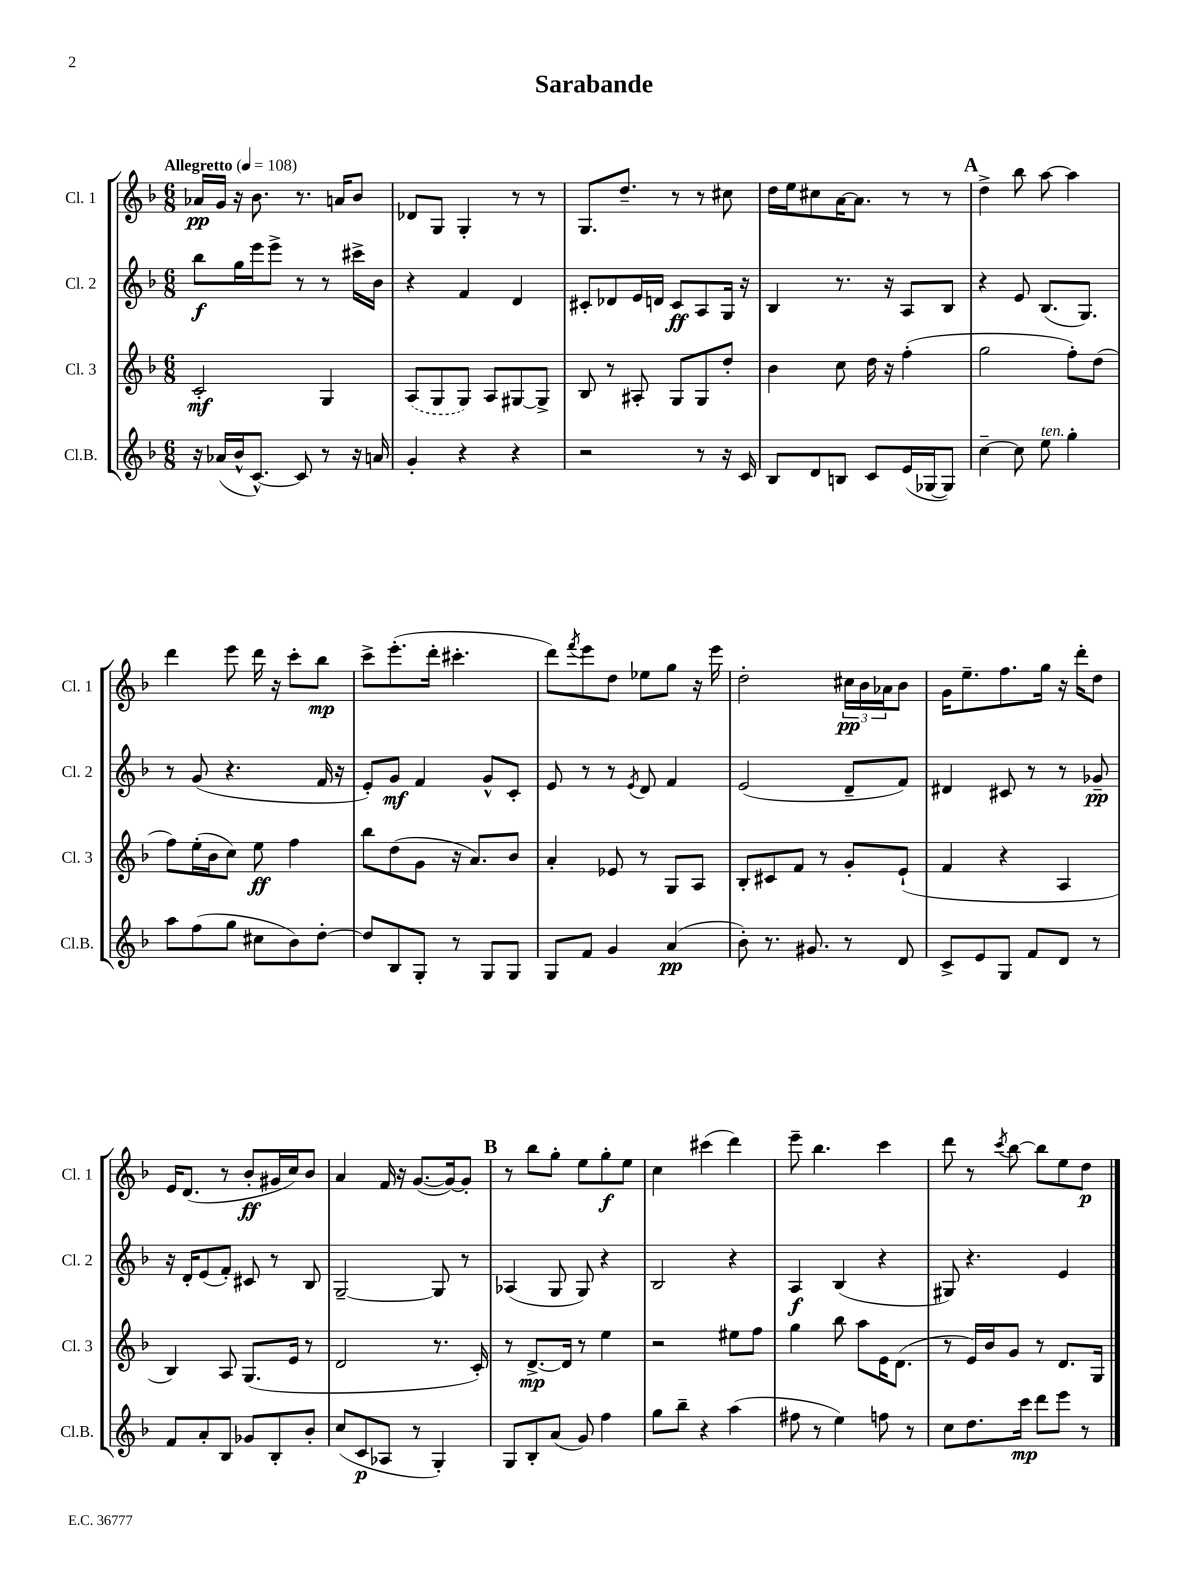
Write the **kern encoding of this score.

**kern	**kern	**kern	**kern
*staff4	*staff3	*staff2	*staff1
*clefG2	*clefG2	*clefG2	*clefG2
*k[b-]	*k[b-]	*k[b-]	*k[b-]
*M6/8	*M6/8	*M6/8	*M6/8
*MM108	*MM108	*MM108	*MM108
16r	2c'	8bb-	16a-
(16a-	.	.	16g
16b-^^	.	16gg	16r
[8.c^^)	.	16eee	8.b-
.	.	8eee^	.
8c]	.	8r	8.r
8r	4G	8r	.
.	.	.	16a
16r	.	16ccc#^	8b-
16a	.	16b-	.
=	=	=	=
4g'	(8A	4r	8d-
.	8G	.	8G
4r	8G)	4f	4G'
.	8A	.	.
4r	[8G#	4d	8r
.	8G#^]	.	8r
=	=	=	=
2r	8B-	8c#'	8.G
.	8r	8d-	.
.	.	.	8.dd~
.	8A#'	16e	.
.	.	16d	.
.	8G	8c#	8r
8r	8G	8A	8r
16r	8dd'	16G	8cc#
16c	.	16r	.
=	=	=	=
8B-	4b-	4B-	16dd
.	.	.	16ee
8d	.	.	8cc#
8B	8cc	8.r	[16a
.	.	.	8.a]
8c	16dd	.	.
.	16r	16r	.
(16e	(4ff'	8A	8r
[16G-	.	.	.
8G-])	.	8B-	8r
=	=	=	=
[4cc~	2gg	4r	4dd^
8cc]	.	8e	8bb-
8ee	.	(8.B-	[8aa
4gg'	8ff')	.	4aa]
.	.	8.G)	.
.	(8dd	.	.
=	=	=	=
8aa	8ff)	8r	4ddd
(8ff	(16ee'	(8g	.
.	16b-	.	.
8gg	8cc)	4.r	8eee
8cc#	8ee	.	16ddd
.	.	.	16r
8b-)	4ff	.	8ccc'
[8dd'	.	16f	8bb-
.	.	16r	.
=	=	=	=
8dd]	8bb-	8e')	8ccc^
8B-	(8dd	8g	(8.eee'
8G'	8g	4f	.
.	.	.	16ddd'
8r	16r	.	4.ccc#'
.	8.a)	.	.
8G	.	8g^^	.
8G	8b-	8c'	.
=	=	=	=
8G	4a'	8e	8ddd)
.	.	.	8qfff
8f	.	8r	8eee
4g	8e-	8r	8dd
.	.	8qe	.
.	8r	8d	8ee-
(4a	8G	4f	8gg
.	8A	.	16r
.	.	.	16eee
=	=	=	=
8b-')	8B-'	(2e	2dd'
8.r	8c#	.	.
.	8f	.	.
8.g#	.	.	.
.	8r	.	.
8r	8g'	8d~	24cc#
.	.	.	24b-
.	.	.	24a-
8d	(8e`	8f)	8b-
=	=	=	=
8c^	4f	4d#	16g
.	.	.	8.ee~
8e	.	.	.
8G	4r	8c#	8.ff
8f	.	8r	.
.	.	.	16gg
8d	4A	8r	16r
.	.	.	16ddd'
8r	.	8g-~	8dd
=	=	=	=
8f	4B-)	16r	16e
.	.	16d'	(8.d
8a'	.	(8e	.
8B-	8A	8f')	8r
8g-	(8.G	8c#	8b-'
8B-'	.	8r	16g#
.	16e	.	16cc)
8b-'	8r	8B-	8b-
=	=	=	=
(8cc	2d	[2G~	4a
8c	.	.	.
8A-	.	.	16f
.	.	.	16r
8r	.	.	([8.g
4G')	8.r	8G]	.
.	.	.	16g_)
.	.	8r	8g']
.	16c')	.	.
=	=	=	=
8G	8r	(4A-	8r
8B-'	[8.d^	.	8bb-
(8a	.	8G	8gg'
.	16d]	.	.
8g)	8r	8G)	8ee
4ff	4ee	4r	8gg'
.	.	.	8ee
=	=	=	=
8gg	2r	2B-	4cc
8bb-~	.	.	.
4r	.	.	(4ccc#
(4aa	8ee#	4r	4ddd)
.	8ff	.	.
=	=	=	=
8ff#	4gg	4A	8eee~
8r	.	.	4.bb-
4ee)	8bb-	(4B-	.
.	8aa	.	.
8ff	16e	4r	4ccc
.	(8.d	.	.
8r	.	.	.
=	=	=	=
8cc	8r	8G#)	8ddd
8.dd	16e)	4.r	8r
.	16b-	.	.
.	.	.	8qccc
.	8g	.	[8bb-
16ccc	.	.	.
8ddd	8r	.	8bb-]
8eee	8.d	4e	8ee
8r	.	.	8dd
.	16G	.	.
==	==	==	==
*-	*-	*-	*-
